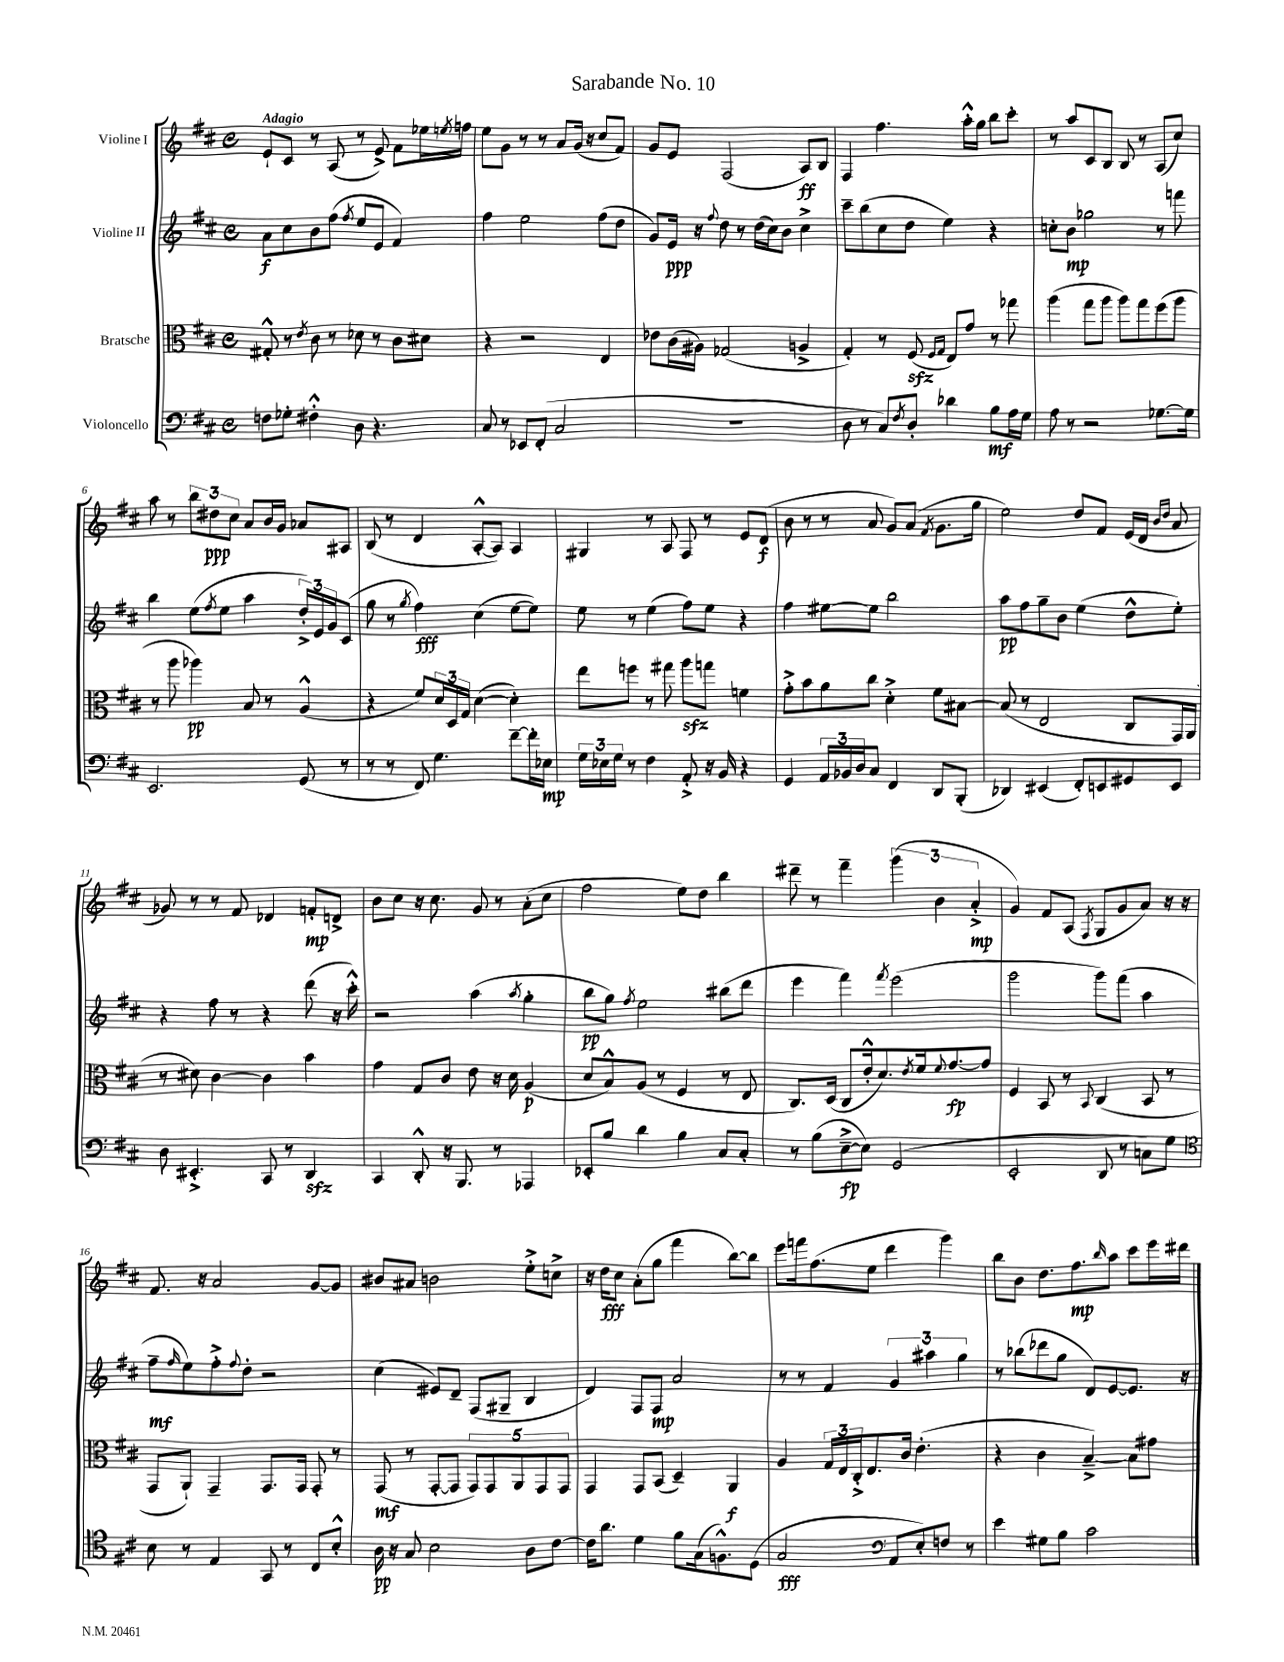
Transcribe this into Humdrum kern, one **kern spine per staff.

**kern	**dynam	**kern	**dynam	**kern	**dynam	**kern	**dynam
*part4	*part4	*part3	*part3	*part2	*part2	*part1	*part1
*staff4	*staff4	*staff3	*staff3	*staff2	*staff2	*staff1	*staff1
*I"Violoncello	*	*I"Bratsche	*	*I"Violine II	*	*I"Violine I	*
*clefF4	*	*clefC3	*	*clefG2	*	*clefG2	*
*k[f#c#]	*	*k[f#c#]	*	*k[f#c#]	*	*k[f#c#]	*
*M4/4	*	*M4/4	*	*M4/4	*	*M4/4	*
*met(c)	*	*met(c)	*	*met(c)	*	*met(c)	*
=1	=1	=1	=1	=1	=1	=1	=1
!	!	!	!	!	!	!LO:TX:a:B:t=Adagio	!
8Fn\L	.	8G#X'^^/	.	8a\L	f	8e`/L	.
8G-X'\J	.	8r	.	8cc#\	.	8c#/J	.
.	.	8qe/	.	.	.	.	.
4F#X'^^\	.	8c#\	.	8b\	.	8r	.
.	.	8r	.	(8ff#\J	.	(8A/	.
.	.	.	.	8qff#/	.	.	.
8D\	.	8d-X\	.	8ee/L	.	8r	.
4.r	.	8r	.	8e/J	.	8e^/)	.
.	.	8c#\L	.	4f#/)	.	8f#\L	.
.	.	8d#X\J	.	.	.	16ee-X\L	.
.	.	.	.	.	.	8qeen/	.
.	.	.	.	.	.	16ffn\JJ	.
=2	=2	=2	=2	=2	=2	=2	=2
8C#/	.	4r	.	4ff#\	.	8ee\L	.
8r	.	.	.	.	.	8g\J	.
8EE-X/L	.	2r	.	2ee\	.	8r	.
(8FF#'/J	.	.	.	.	.	8r	.
2C#/	.	.	.	.	.	8a/L	.
.	.	.	.	.	.	(16g/Jk	.
.	.	.	.	.	.	16r	.
.	.	4E/	.	(8ff#\L	.	8cc#/L	.
.	.	.	.	8dd\J	.	8f#/J)	.
=3	=3	=3	=3	=3	=3	=3	=3
1r	.	8e-X\L	.	8g/L)	.	8g/L	.
.	.	(16c#\L	.	16e/Jk	ppp	8e/J	.
.	.	16A#X\JJ)	.	16r	.	.	.
.	.	.	.	8qqff#/	.	.	.
.	.	(2G-X/	.	8dd\	.	(2F#/	.
.	.	.	.	8r	.	.	.
.	.	.	.	(16dd\LL	.	.	.
.	.	.	.	16cc#\J)	.	.	.
.	.	.	.	8b\J	.	.	.
.	.	4An^/	.	4cc#^\	.	8A/L)	ff
.	.	.	.	.	.	8B/J	.
=4	=4	=4	=4	=4	=4	=4	=4
8D\	.	4G'/)	.	8ccc#~\L	.	4F#/	.
8r	.	.	.	(8bb\	.	.	.
8C#/L)	.	8r	.	8cc#\	.	4.ff#\	.
8qF#/	.	.	.	.	.	.	.
8D'/J	.	(8F#zz/	.	8dd\J	.	.	.
.	.	16qqF#/LL	.	.	.	.	.
.	.	16qqG/JJ	.	.	.	.	.
4d-X\	.	8E/L)	.	4ee\)	.	.	.
.	.	8g/J	.	.	.	16aa'^^\LL	.
.	.	.	.	.	.	16gg\JJ	.
8B\L	mf	8r	.	4r	.	8bb\L	.
16A\L	.	8gg-X\	.	.	.	8ccc#'\J	.
16G\JJ	.	.	.	.	.	.	.
=5	=5	=5	=5	=5	=5	=5	=5
8A\	.	(4aa\	.	8ccn'\L	.	8r	.
8r	.	.	.	8b\J	mp	8aa/L	.
2r	.	8gg\L	.	2gg-X\	.	8c#/	.
.	.	8aa\J	.	.	.	8B/J	.
.	.	8aa\L)	.	.	.	8B/	.
.	.	8gg\	.	.	.	8r	.
[8.G-X\L	.	(8ff#\	.	8r	.	(8A/L	.
.	.	8aa\J	.	8fffn\	.	8cc#/J)	.
16G-\Jk]	.	.	.	.	.	.	.
!!LO:LB:g=z
=6	=6	=6	=6	=6	=6	=6	=6
2.EE/	.	8r	.	4bb\	.	8aa\	.
.	.	8aa\	.	.	.	8r	.
.	.	4aa-X\)	pp	(8ee\L	.	12bb\L	.
.	.	.	.	.	.	12dd#X\	ppp
.	.	.	.	8qff#/	.	.	.
.	.	.	.	8ee\J	.	.	.
.	.	.	.	.	.	12cc#\J	.
.	.	8B/	.	4aa\	.	8a/L	.
.	.	8r	.	.	.	16b/L	.
.	.	.	.	.	.	16g/JJ	.
(8GG/	.	(4A^^/	.	24dd'^/LL)	.	8a-X/L	.
.	.	.	.	24e/	.	.	.
.	.	.	.	24g/J	.	.	.
8r	.	.	.	(8c#/J	.	8A#X/J	.
=7	=7	=7	=7	=7	=7	=7	=7
8r	.	4r	.	8gg\	.	(8B/	.
8r	.	.	.	8r	.	8r	.
.	.	.	.	8qgg/	.	.	.
8FF#/)	.	8f#/L)	.	4ff#\)	fff	4d/	.
4.G\	.	24d/L	.	.	.	.	.
.	.	24D/	.	.	.	.	.
.	.	24G/JJ	.	.	.	.	.
.	.	([4d\	.	(4cc#\	.	[8A'^^/L	.
.	.	.	.	.	.	8A/J])	.
[8f#~\L	.	4d'\])	.	[8ee\L	.	4A/	.
16f#'\L]	.	.	.	8ee\J])	.	.	.
16E-X\JJ	mp	.	.	.	.	.	.
=8	=8	=8	=8	=8	=8	=8	=8
24G\LL	.	8ee\L	.	8ee\	.	4G#X/	.
24E-X\	.	.	.	.	.	.	.
24G\JJ	.	.	.	.	.	.	.
8r	.	8ffn\J	.	8r	.	.	.
4F#\	.	8r	.	(4ee\	.	8r	.
.	.	8gg#X\	.	.	.	8A/	.
8AA'^/	.	8aazz\L	.	8ff#\L)	.	8F#/	.
16r	.	8ggn\J	.	8ee\J	.	8r	.
16BB/	.	.	.	.	.	.	.
4r	.	4fn\	.	4r	.	8e/L	.
.	.	.	.	.	.	(8d/J	f
=9	=9	=9	=9	=9	=9	=9	=9
4GG/	.	8g'^\L	.	4ff#\	.	8b\	.
.	.	8b\	.	.	.	8r	.
24AA/LL	.	8a\	.	[8ee#X\L	.	8r	.
24BB-X/	.	.	.	.	.	.	.
24D/J	.	.	.	.	.	.	.
8C#/J	.	8cc#\J	.	8ee#\J]	.	8a/	.
4FF#/	.	4d'^\	.	2bb\	.	8g/L)	.
.	.	.	.	.	.	(8a/J	.
.	.	.	.	.	.	8qf#/	.
8DD/L	.	8f#\L	.	.	.	8.g\L	.
(8BBB'/J	.	[8B#X\J	.	.	.	.	.
.	.	.	.	.	.	16gg\Jk	.
=10	=10	=10	=10	=10	=10	=10	=10
4DD-X/)	.	(8B#/]	.	8aa\L	pp	2ee\)	.
.	.	8r	.	8ff#\	.	.	.
(4EE#X/	.	2E/	.	8gg~\	.	.	.
.	.	.	.	8b\J	.	.	.
8FF#'/L)	.	.	.	(4ee\	.	8dd/L	.
8EEn/	.	.	.	.	.	8f#/J	.
8GG#X/	.	8C#/L	.	8dd^^\L	.	(16e/LL	.
.	.	.	.	.	.	16d/JJ	.
.	.	.	.	.	.	16qqb/LL	.
.	.	.	.	.	.	16qqdd/JJ	.
8EE/J	.	16GG/L)	.	8ee'\J)	.	8a/	.
.	.	(16AA/JJ	.	.	.	.	.
!!LO:LB:g=z
=11	=11	=11	=11	=11	=11	=11	=11
8D\	.	8r	.	4r	.	8g-X/)	.
4.EE#X'^/	.	8d#X\)	.	.	.	8r	.
.	.	[4c#\	.	8ff#\	.	8r	.
.	.	.	.	8r	.	8f#/	.
8CC#/	.	4c#\]	.	4r	.	4d-X/	.
8r	.	.	.	.	.	.	.
4DDzz/	.	4b\	.	(8ddd\	.	8fn'/L	mp
.	.	.	.	16r	.	8dn^/J	.
.	.	.	.	16ccc#'^^\)	.	.	.
=12	=12	=12	=12	=12	=12	=12	=12
4CC#/	.	4g\	.	2r	.	8b\L	.
.	.	.	.	.	.	8cc#\J	.
8DD'^^/	.	8G/L	.	.	.	16r	.
.	.	.	.	.	.	8.cc#\	.
16r	.	8c#/J	.	.	.	.	.
8.BBB/	.	.	.	.	.	.	.
.	.	8e\	.	(4aa\	.	8g/	.
8r	.	16r	.	.	.	8r	.
.	.	16d\	.	.	.	.	.
.	.	.	.	8qaa/	.	.	.
4AAA-X/	.	(4A/	p	4gg'\	.	(8a'\L	.
.	.	.	.	.	.	8cc#\J	.
=13	=13	=13	=13	=13	=13	=13	=13
8EE-X'/L	.	8d/L	.	8bb\L	pp	2ff#\	.
8B/J	.	8B^^/)	.	8gg\J)	.	.	.
.	.	.	.	8qff#/	.	.	.
4d\	.	(8A/J	.	2ee\	.	.	.
.	.	8r	.	.	.	.	.
4B\	.	4F#/	.	.	.	8ee\L)	.
.	.	.	.	.	.	8dd\J	.
8C#/L	.	8r	.	(8bb#X\L	.	4bb\	.
8C#'/J	.	8E/	.	8ddd\J	.	.	.
=14	=14	=14	=14	=14	=14	=14	=14
8r	.	8.C#/L)	.	4eee\	.	8ddd#X~\	.
(8B\L	.	.	.	.	.	8r	.
.	.	(16D/Jk	.	.	.	.	.
[8E~^\	fp	8C#/L	.	4fff#\)	.	4fff#~\	.
8E\J])	.	16e'^^/k	.	.	.	.	.
.	.	8.d/)	.	.	.	.	.
.	.	.	.	8qfff#/	.	.	.
(2GG/	.	.	.	(2eee\	.	(6ggg\	.
.	.	8qe/	.	.	.	.	.
.	.	16f#/k	.	.	.	.	.
.	.	.	.	.	.	6b\	.
.	.	8qqf#/	.	.	.	.	.
.	.	[8.g/	fp	.	.	.	.
.	.	.	.	.	.	6a'^/	mp
.	.	8g/J]	.	.	.	.	.
=15	=15	=15	=15	=15	=15	=15	=15
2EE'/	.	4F#/	.	2ggg\	.	4g/)	.
.	.	8BB/	.	.	.	8f#/L	.
.	.	8r	.	.	.	(8A/J	.
.	.	8qqBB/	.	.	.	8qF#/	.
8DD/	.	(4C#/	.	8ggg\L)	.	8G/L	.
8r	.	.	.	(8fff#\J	.	8g/	.
8Cn\L)	.	8BB/	.	4aa\	.	8a/J)	.
8G\J	.	8r	.	.	.	16r	.
.	.	.	.	.	.	16r	.
!!LO:LB:g=z
=16	=16	=16	=16	=16	=16	=16	=16
*clefC4	*	*	*	*	*	*	*
8B\	.	8GG/L	.	8ff#~\L	mf	8.f#/	.
.	.	.	.	16qqff#/	.	.	.
8r	.	8AA`/J)	.	8ee\)	.	.	.
.	.	.	.	.	.	16r	.
4E/	.	4GG~/	.	8ff#'^\	.	2a/	.
.	.	.	.	8qqff#/	.	.	.
.	.	.	.	8dd'\J	.	.	.
8GG/	.	8.GG/L	.	2r	.	.	.
8r	.	.	.	.	.	.	.
.	.	16GG/Jk	.	.	.	.	.
8C#/L	.	8GG'/	.	.	.	[8g/L	.
8B'^^/J	.	8r	.	.	.	8g/J]	.
=17	=17	=17	=17	=17	=17	=17	=17
16A\	pp	(8GG/	mf	(4cc#\	.	8b#X/L	.
16r	.	.	.	.	.	.	.
8G/	.	8r	.	.	.	8a#X/J	.
2B\	.	[8GG'/L	.	8e#X/L)	.	2bn\	.
.	.	8GG/J]	.	8d~/J	.	.	.
.	.	10GG/L)	.	(8F#/L	.	.	.
.	.	10GG/	.	.	.	.	.
.	.	.	.	8G#X~/J	.	.	.
.	.	10AA/	.	.	.	.	.
8A\L	.	.	.	4B/	.	8ee'^\L	.
.	.	10GG/	.	.	.	.	.
[8c#\J	.	.	.	.	.	8ccn^\J	.
.	.	10GG/J	.	.	.	.	.
=18	=18	=18	=18	=18	=18	=18	=18
16c#\KL]	.	4GG/	.	4d/)	.	16r	.
8.a\J	.	.	.	.	.	16dd\KL	fff
.	.	.	.	.	.	8cc#\J	.
4d\	.	8GG/L	.	8F#/L	.	(8a'\L	.
.	.	(8BB/J	.	8F#/J	mp	8gg\J	.
8f#\L	.	4D~/)	.	2a/	.	4fff#\	.
(16G\k	.	.	.	.	.	.	.
8.Fn^^\)	.	.	.	.	.	.	.
.	.	4AA/	f	.	.	[8bb\L)	.
(8D\J	.	.	.	.	.	8bb\J]	.
=19	=19	=19	=19	=19	=19	=19	=19
2G/	fff	4A/	.	8r	.	8eee\L	.
.	.	.	.	8r	.	16fffn\k	.
.	.	.	.	.	.	(8.ff#\	.
.	.	24G/LL	.	4f#/	.	.	.
.	.	24E/	.	.	.	.	.
.	.	24C#'^/J	.	.	.	.	.
.	.	8.E/	.	.	.	8ee\J	.
*clefF4	*	*	*	*	*	*	*
8AA/L	.	.	.	6g/	.	4ddd\	.
.	.	16c#/Jk	.	.	.	.	.
8E'/)	.	(4.e'\	.	.	.	.	.
.	.	.	.	6aa#X\	.	.	.
8Fn/J	.	.	.	.	.	4ggg\)	.
.	.	.	.	6gg\	.	.	.
8r	.	.	.	.	.	.	.
=20	=20	=20	=20	=20	=20	=20	=20
4e\	.	4r	.	8r	.	8bb\L	.
.	.	.	.	(8bb-X\L	.	8b\J	.
8G#X\L	.	4c#\	.	8ddd-X\	.	8.dd\L	.
8B\J	.	.	.	8gg\J	.	.	.
.	.	.	.	.	.	8.ff#\	mp
2c#\	.	[4B~^/)	.	8d/L)	.	.	.
.	.	.	.	.	.	16qqbb/	.
.	.	.	.	[8e/	.	8aa\J	.
.	.	8B\L]	.	8.e/J]	.	8ccc#\L	.
.	.	8g#X\J	.	.	.	16eee\L	.
.	.	.	.	16r	.	16ddd#X\JJ	.
==	==	==	==	==	==	==	==
*-	*-	*-	*-	*-	*-	*-	*-
